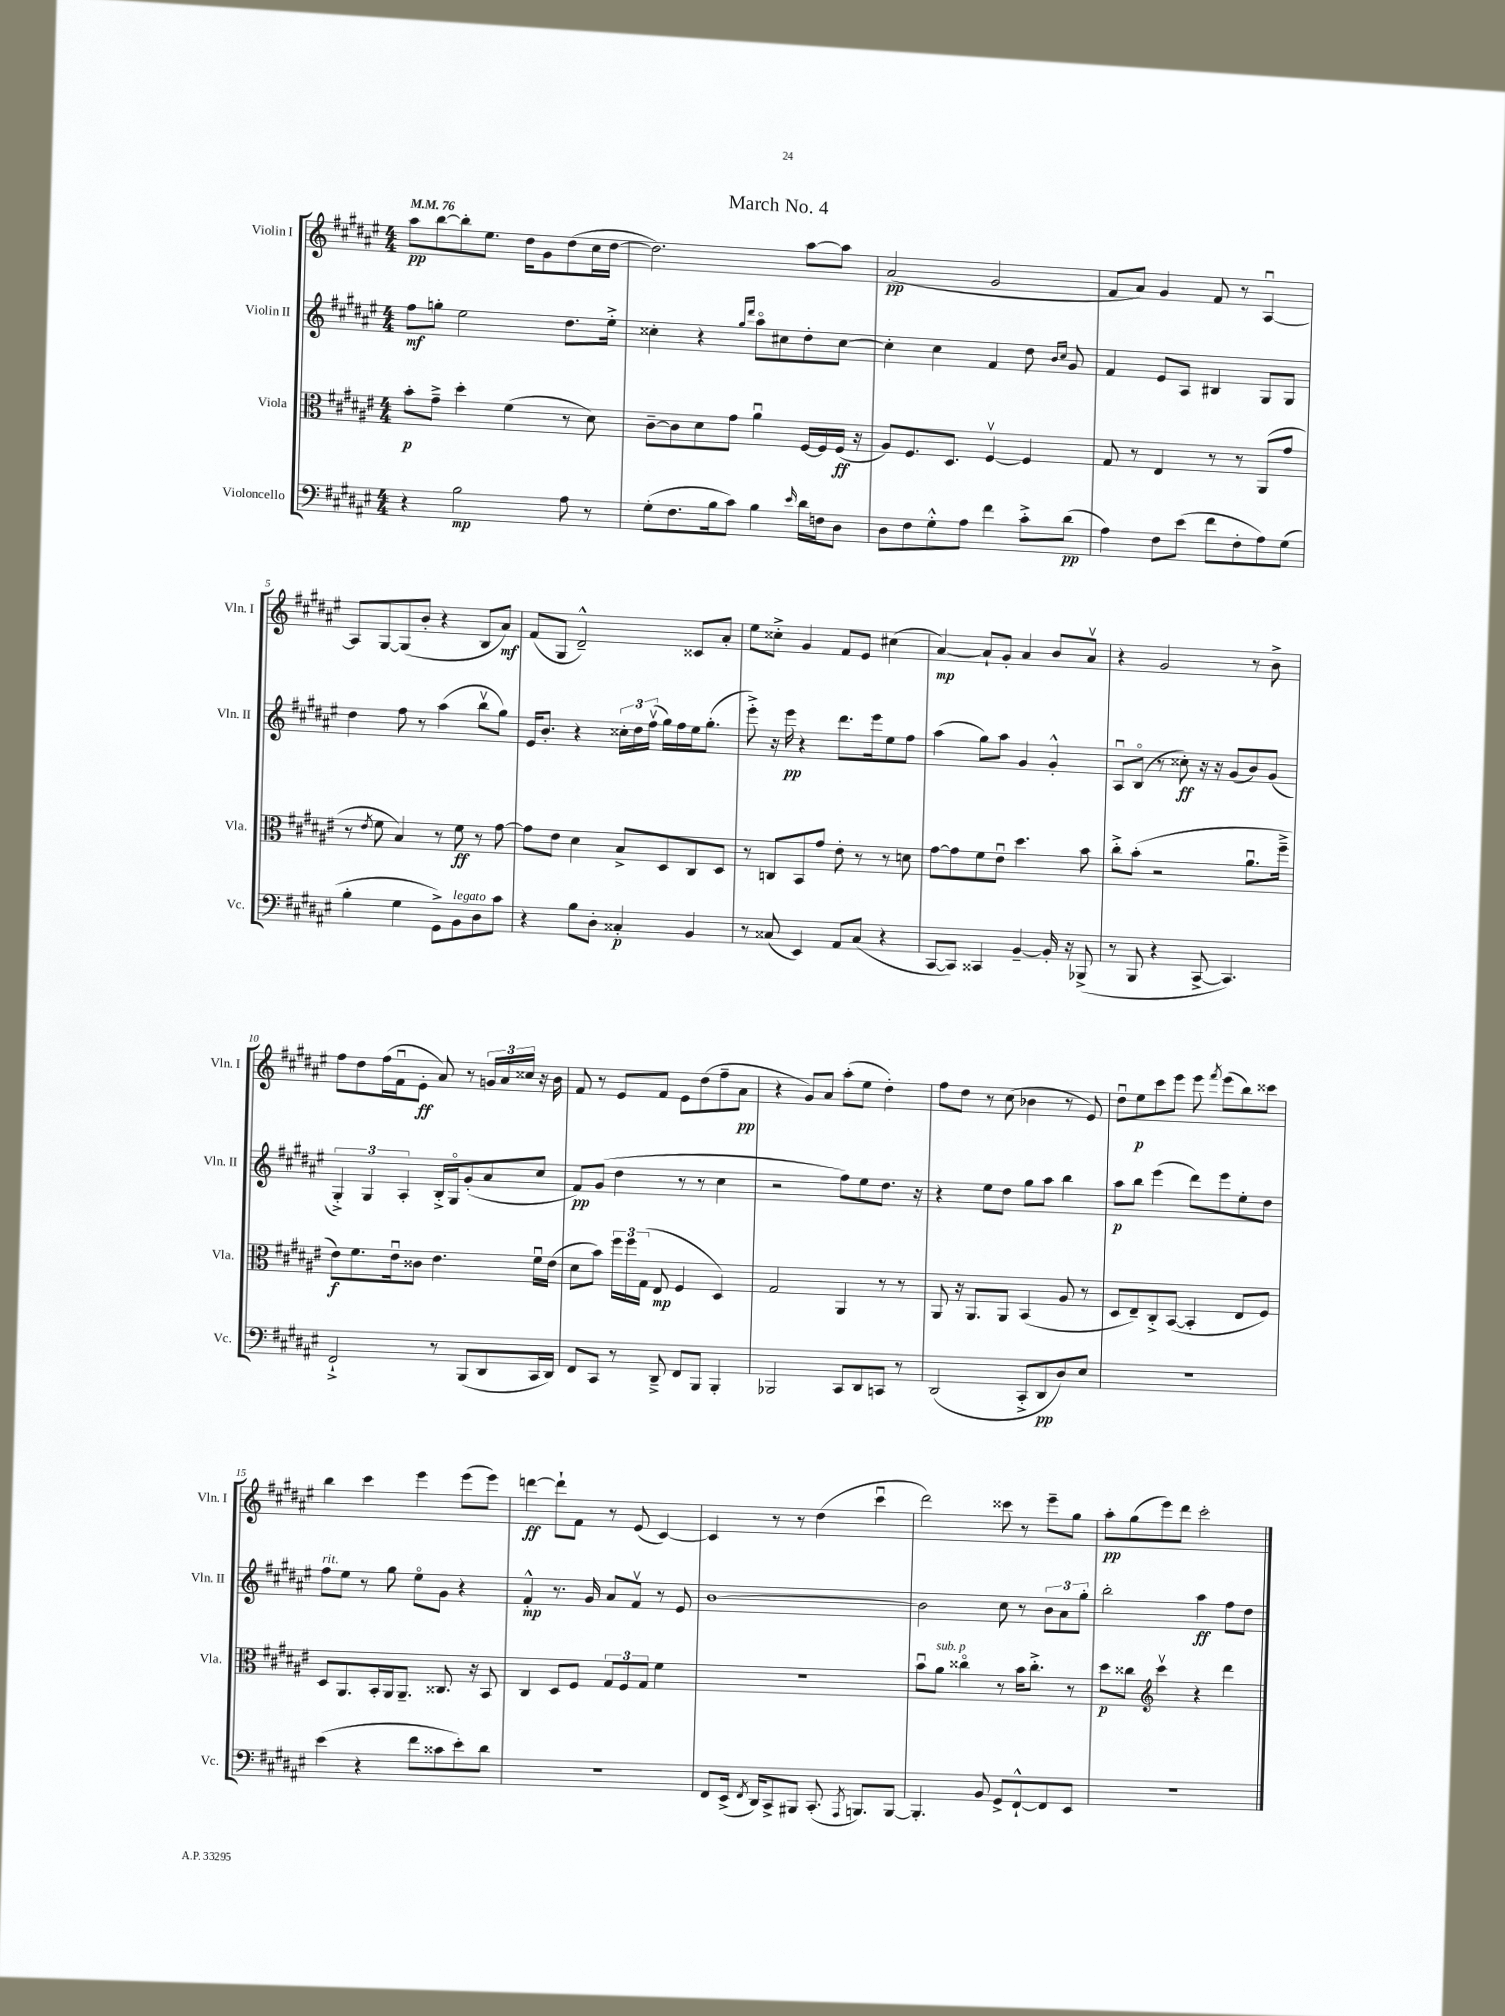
\header { title = "March No. 4" }
<<
\new StaffGroup <<
\new Staff = "s0" \with { instrumentName = "Violin I" shortInstrumentName = "Vln. I" } {
    \clef treble \key fis \major \numericTimeSignature \time 4/4 \tempo 4 = 76
    \autoBeamOff ais''8[\pp b''8~ b''8-. eis''8.] dis''16[ gis'8 dis''8( cis''16 dis''16]~ |
    dis''2.) ais''8[~ ais''8] |
    ais'2\pp( gis'2 |
    fis'8[ ais'8]) gis'4 fis'8 r8 ais4~\downbow |
    ais8[ gis8~ gis8( b'8]-. r4 b8[ ais'8]\mf) |
    fis'8[( gis8] dis'2---^) cisis'8[ ais'8]-. |
    eis''8[ cisis''8]-.-> gis'4 fis'8[ eis'8] cis''4( |
    ais'4~\mp) ais'8[-! gis'8]-. ais'4 b'8[ ais'8]\upbow |
    r4 gis'2 r8 b'8-> |
    fis''8[ dis''8 fis''16( fis'16\downbow eis'8]-.\ff ais'8) r8 \tuplet 3/2 { g'16[ ais'16 cisis''16] } r16 b'16 |
    fis'8 r8 eis'8[ fis'8] eis'8[ dis''8( fis''8-- ais'8]\pp |
    r4 gis'8[) ais'8] ais''8[-.( eis''8] dis''4-.) |
    fis''8[ dis''8] r8 cis''8( bes'4 r8 eis'8) |
    dis''8[\downbow eis''8\p cis'''8 eis'''8] eis'''8 \acciaccatura { fis'''8 } eis'''8[( b''8) cisis'''8] |
    b''4 cis'''4 eis'''4 eis'''8[( eis'''8]) |
    d'''4~\ff d'''8[-! fis'8] r8 eis'8( cis'4~) |
    cis'4 r8 r8 dis''4( cis'''4\downbow |
    dis'''2) cisis'''8 r8 eis'''8[-- gis''8] |
    ais''8[-.\pp gis''8( eis'''8) dis'''8] cis'''2-. \bar "|." |
}
\new Staff = "s1" \with { instrumentName = "Violin II" shortInstrumentName = "Vln. II" } {
    \clef treble \key fis \major \numericTimeSignature \time 4/4
    \autoBeamOff fis''8[\mf g''8]-. eis''2 dis''8.[ eis''16]-.-> |
    cisis''4-. r4 \grace { gis''16[ dis'''16] } ais''8[\flageolet cis''8 dis''8-. cis''8]~ |
    cis''4-. cis''4 fis'4 dis''8 \grace { b'16[ cis''16] } gis'8 |
    fis'4 eis'8[ ais8] bis4 gis8[ gis8] |
    dis''4 fis''8 r8 ais''4( b''8[\upbow gis''8]) |
    eis'16[ b'8.]-. r4 \tuplet 3/2 { cisis''16[-. dis''16 fis''16]\upbow( } gis''16[) fis''16 eis''16 gis''8.]-.( |
    eis'''8-.->) r16 eis'''16\pp r4 dis'''8.[ eis'''16 eis''8 fis''8] |
    ais''4( gis''8[) ais''8] gis'4 gis'4-.-^ |
    ais8[\downbow b8]\flageolet( r8 cisis''8-.\ff) r16 r16 gis'8[( b'8) gis'8]( |
    \tuplet 3/2 { gis4-.->) gis4 ais4-. } b16[-.-> gis16\flageolet gis'8-.( ais'8 cis''8] |
    fis'8[\pp) gis'8]( dis''4 r8 r8 cis''4 |
    r2 fis''8[) eis''8 dis''8.] r16 |
    r4 eis''8[ dis''8] gis''8[ ais''8] b''4 |
    ais''8[\p b''8] eis'''4( dis'''8[) eis'''8 eis''8-. dis''8] |
    fis''8[^\markup { \italic "rit." } eis''8] r8 gis''8 eis''8[\flageolet gis'8] r4 |
    fis'4-.-^\mp r8. gis'16 ais'8[ fis'8]\upbow r8 eis'8 |
    b'1~ |
    b'2 cis''8 r8 \tuplet 3/2 { b'8[ ais'8 gis''8]-. } |
    b''2-. ais''4\ff fis''8[ dis''8] \bar "|." |
}
\new Staff = "s2" \with { instrumentName = "Viola" shortInstrumentName = "Vla." } {
    \clef alto \key fis \major \numericTimeSignature \time 4/4
    \autoBeamOff b'8[-.\p gis'8]---> dis''4-. fis'4( r8 dis'8) |
    cis'8[~-- cis'8 dis'8 gis'8] ais'4\downbow fis16[~ fis16 fis16]\ff( r16 |
    ais8[) fis8. dis8.] fis4~\upbow fis4 |
    gis8 r8 eis4 r8 r8 ais,8[( gis'8] |
    r8 \acciaccatura { eis'8 } fis'8 b4) r8 fis'8\ff r8 gis'8~ |
    gis'8[ eis'8] dis'4 b8[-> dis8 cis8 dis8] |
    r8 c8[ b,8 gis'8] eis'8-. r8 r8 d'8 |
    gis'8[~ gis'8 fis'8 eis'8]\downbow dis''4. b'8 |
    cis''8[-.-> b'8]-.( r2 ais'8.[\downbow fis''16]---> |
    eis'8[\f) fis'8. eis'16\downbow cisis'8] eis'4. fis'16[\downbow eis'16]( |
    dis'8[ b'8]) \tuplet 3/2 { fis''16[ fis''16 gis16]( } eis8\mp fis4 dis4) |
    gis2 ais,4 r8 r8 |
    ais,8 r16 ais,8.[ ais,8] b,4( ais8 r8 |
    dis8[ eis8--) cis8-.-> b,8]~( b,4-. eis8[ fis8]) |
    dis8[ ais,8. b,16-. ais,16 ais,8.]-- cisis8. r16 b,8 |
    cis4 dis8[ fis8] \tuplet 3/2 { gis8[ fis8 gis8] } fis'4 |
    R1 |
    b'8[\downbow ais'8]^\markup { \italic "sub. p" } cisis''4\flageolet r8 b'16[ cisis''8.]-.-> r8 |
    dis''8[\p cisis''8] \clef treble cis'''4\upbow r4 dis'''4 \bar "|." |
}
\new Staff = "s3" \with { instrumentName = "Violoncello" shortInstrumentName = "Vc." } {
    \clef bass \key fis \major \numericTimeSignature \time 4/4
    \autoBeamOff r4 b2\mp ais8 r8 |
    gis8[-.( fis8. b16 cis'8]) b4 \grace { eis'16 } dis'16[ f16 dis8] |
    dis8[ fis8 gis8-.-^ ais8] fis'4 cis'8[-.-> dis'8]\pp( |
    ais4) fis8[ eis'8]( fis'8[ fis8-. ais8) gis8]( |
    b4-. gis4 gis,8[->) b,8^\markup { \italic "legato" } dis8 cis'8] |
    r4 b8[ dis8]-. cisis4-.\p b,4 |
    r8 cisis8( eis,4) ais,8[ cisis8]( r4 |
    cis,8[~ cis,8]) cisis,4 b,4~-- b,16-. r16 bes,,8->( |
    r8 b,,8 r4 cis,8~-> cis,4.) |
    fis,2-!-> r8 b,,8[( dis,8 cis,16 dis,16]) |
    fis,8[ cis,8] r8 dis,8---> fis,8[ b,,8] b,,4-. |
    bes,,2 cis,8[ dis,8 c,8] r8 |
    dis,2( cis,8[-.-> dis,8\pp dis8) eis8] |
    R1 |
    eis'4( r4 fis'8[ cisis'8 eis'8-.) dis'8] |
    R1 |
    fis,8[ eis,16]->( \acciaccatura { fis,8 } dis,16[) cis,8-> bis,,8] cis,8.-.( \acciaccatura { ais,,8 } b,,8.[) b,,8]~ |
    b,,4.-. b,8 gis,8[-> fis,8~-!-^ fis,8 eis,8] |
    R1 \bar "|." |
}
>>
>>
